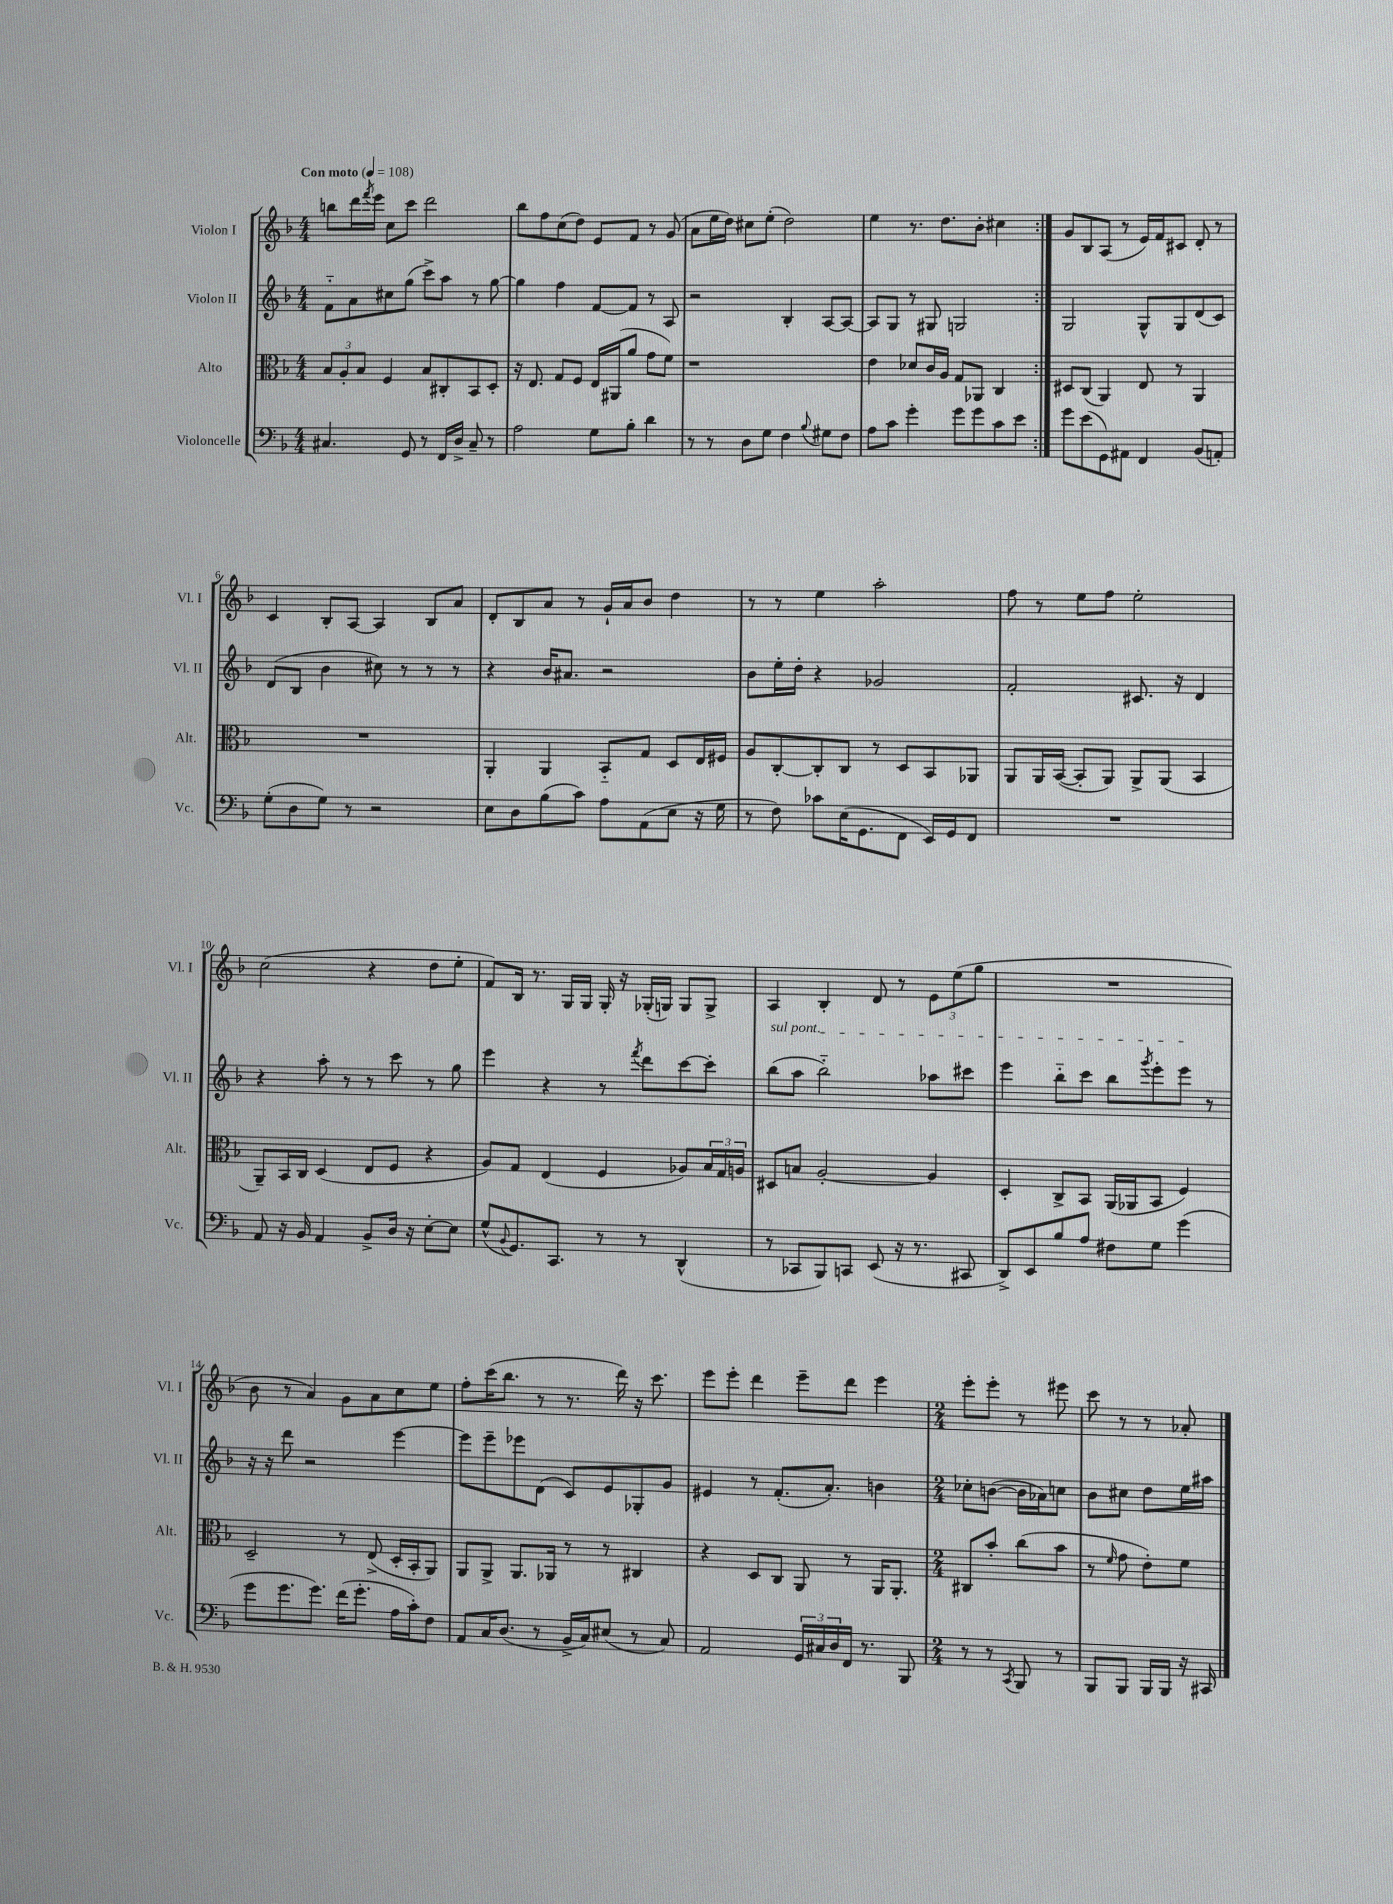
<<
\new StaffGroup <<
\new Staff = "s0" \with { instrumentName = "Violon I" shortInstrumentName = "Vl. I" } {
    \clef treble \key f \major \numericTimeSignature \time 4/4 \tempo "Con moto" 4 = 108
    \repeat volta 2 { b''8 d'''16 \acciaccatura { f'''8 } e'''16 c''8 c'''8 d'''2 |
    bes''8 f''8 c''8( d''8) e'8 f'8 r8 g'8( |
    a'8 e''16 d''16) cis''8 e''8-.( d''2) |
    e''4 r8. d''8. bes'8-. cis''4 | }
    g'8 bes8 a8( r8 e'16) f'16 cis'8 d'8-. r8 |
    c'4 bes8-. a8~ a4 bes8 a'8 |
    d'8-. bes8 a'8 r8 g'16-! a'16 bes'8 d''4 |
    r8 r8 e''4 a''2-. |
    f''8 r8 e''8 f''8 e''2-. |
    c''2( r4 d''8 e''8-. |
    f'8) bes16 r8. g16 g16 g16-. r16 ges16-.( g16) g8 g8-> |
    a4 bes4-. d'8 r8 \tuplet 3/2 { e'8 e''8( g''8 } |
    R1 |
    bes'8 r8 a'4) g'8 a'8 c''8 e''8 |
    f''8-. c'''16( bes''8. r8 r8. d'''16) r16 c'''8. |
    e'''8 e'''8-. d'''4 e'''8-- d'''8 e'''4 |
    \numericTimeSignature \time 2/4 e'''8-. e'''8-. r8 eis'''8 |
    c'''8 r8 r8 aes'8-. \bar "|." |
}
\new Staff = "s1" \with { instrumentName = "Violon II" shortInstrumentName = "Vl. II" } {
    \clef treble \key f \major \numericTimeSignature \time 4/4
    \repeat volta 2 { f'8-_ a'8 cis''8 g''8( c'''8->) a''8 r8 g''8~ |
    g''4 f''4 f'8~ f'8 r8 a8 |
    r2 bes4-. a8~ a8~ |
    a8 g8 r8 gis8 g2 | }
    g2 g8-^ g8 d'8( c'8) |
    d'8( bes8 bes'4 cis''8) r8 r8 r8 |
    r4 bes'16 ais'8. r2 |
    bes'8 e''16-. d''16-. r4 ges'2 |
    f'2-. cis'8. r16 d'4 |
    r4 a''8-. r8 r8 c'''8 r8 g''8 |
    e'''4 r4 r8 \acciaccatura { f'''8 } d'''8 c'''8~ c'''8-. |
    \once \override TextSpanner.bound-details.left.text = \markup { \italic "sul pont." } bes''8\startTextSpan( a''8 bes''2-_) aes''8 cis'''8 |
    e'''4 bes''8-_ c'''8 bes''8 \acciaccatura { g'''8 } e'''8-. e'''8\stopTextSpan r8 |
    r16 r16 d'''8 r2 e'''4~ |
    e'''8 e'''8-- ees'''8 d'8( c'8) e'8 ges8-. g'8 |
    eis'4 r8 f'8.-.( a'8.-.) b'4 |
    \numericTimeSignature \time 2/4 ces''8-. b'8~( b'16 aes'16) c''8 |
    bes'8 cis''8 d''8 e''16 ais''16 \bar "|." |
}
\new Staff = "s2" \with { instrumentName = "Alto" shortInstrumentName = "Alt." } {
    \clef alto \key f \major \numericTimeSignature \time 4/4
    \repeat volta 2 { \tuplet 3/2 { bes8 a8-. bes8 } f4 bes8 cis8-. bes,8 d8-. |
    r16 e8. g8 f8 e16 ais,16( a'8 g'8 f'8) |
    r1 |
    e'4 des'8 c'16 a16 g8 aes,8 c4 | }
    dis8 c8( a,4) e8 r8 a,4 |
    R1 |
    a,4-. a,4 bes,8-_ g8 d8 e16 fis16 |
    a8 c8~-. c8-. c8 r8 d8 bes,8 aes,8 |
    a,8 a,16 bes,16~( bes,8-. a,8) a,8-> a,8( bes,4 |
    a,8--) bes,16 c16 d4( e8 f8 r4 |
    a8) g8 e4( f4 aes8) \tuplet 3/2 { bes16 g16 a16 } |
    dis8 b8 a2~-. a4 |
    d4-. c8-> bes,8 a,16( aes,16 bes,8 f4) |
    d2-- r8 e8->( d16-. bes,16-. a,8) |
    a,8 a,8-> a,8. aes,16 r8 r8 cis4 |
    r4 d8 c8 a,8 r8 a,16 a,8.-. |
    \numericTimeSignature \time 2/4 cis8 bes'8-. c''8( bes'8 |
    r8 \grace { f'16 } g'8 e'8-.) f'8 \bar "|." |
}
\new Staff = "s3" \with { instrumentName = "Violoncelle" shortInstrumentName = "Vc." } {
    \clef bass \key f \major \numericTimeSignature \time 4/4
    \repeat volta 2 { cis4. g,8 r8 f,16 d16-> cis8-- r8 |
    a2 g8 bes8-. d'4 |
    r8 r8 d8 g8 f4 \appoggiatura { bes8 } gis8 f8 |
    a8 c'8 g'4-. g'8 g'8 c'8 e'8 | }
    g'8 e'8( g,8) ais,8 f,4 bes,8( a,8-.) |
    g8-.( d8 g8) r8 r2 |
    e8 d8 bes8( c'8) a8 a,8( e8 r16 g16 |
    r8 f8) ces'8 e16( g,8. f,8 e,16) g,16 f,8 |
    R1 |
    a,8 r16 bes,16 a,4 bes,8-> d16 r16 e8~-. e8 |
    g8-^( \appoggiatura { bes,8 } g,8.) c,8. r8 r8 d,4-^( |
    r8 ces,8 bes,,8) c,8 e,8( r16 r8. cis,8 |
    d,8->) e,8 bes8 a8 fis8 g8 g'4( |
    g'8 g'8. g'8.) f'16( g'8.-. a16 c'16-.) f8 |
    a,8 c16 d8.( r8 bes,16-> c16) eis8( r8 c8) |
    a,2 \tuplet 3/2 { g,16 cis16 d16 } f,16 r8. bes,,8 |
    \numericTimeSignature \time 2/4 r8 r8 \acciaccatura { c,8 } bes,,8 r8 |
    bes,,8 bes,,8 bes,,16 bes,,16 r16 cis,16 \bar "|." |
}
>>
>>
